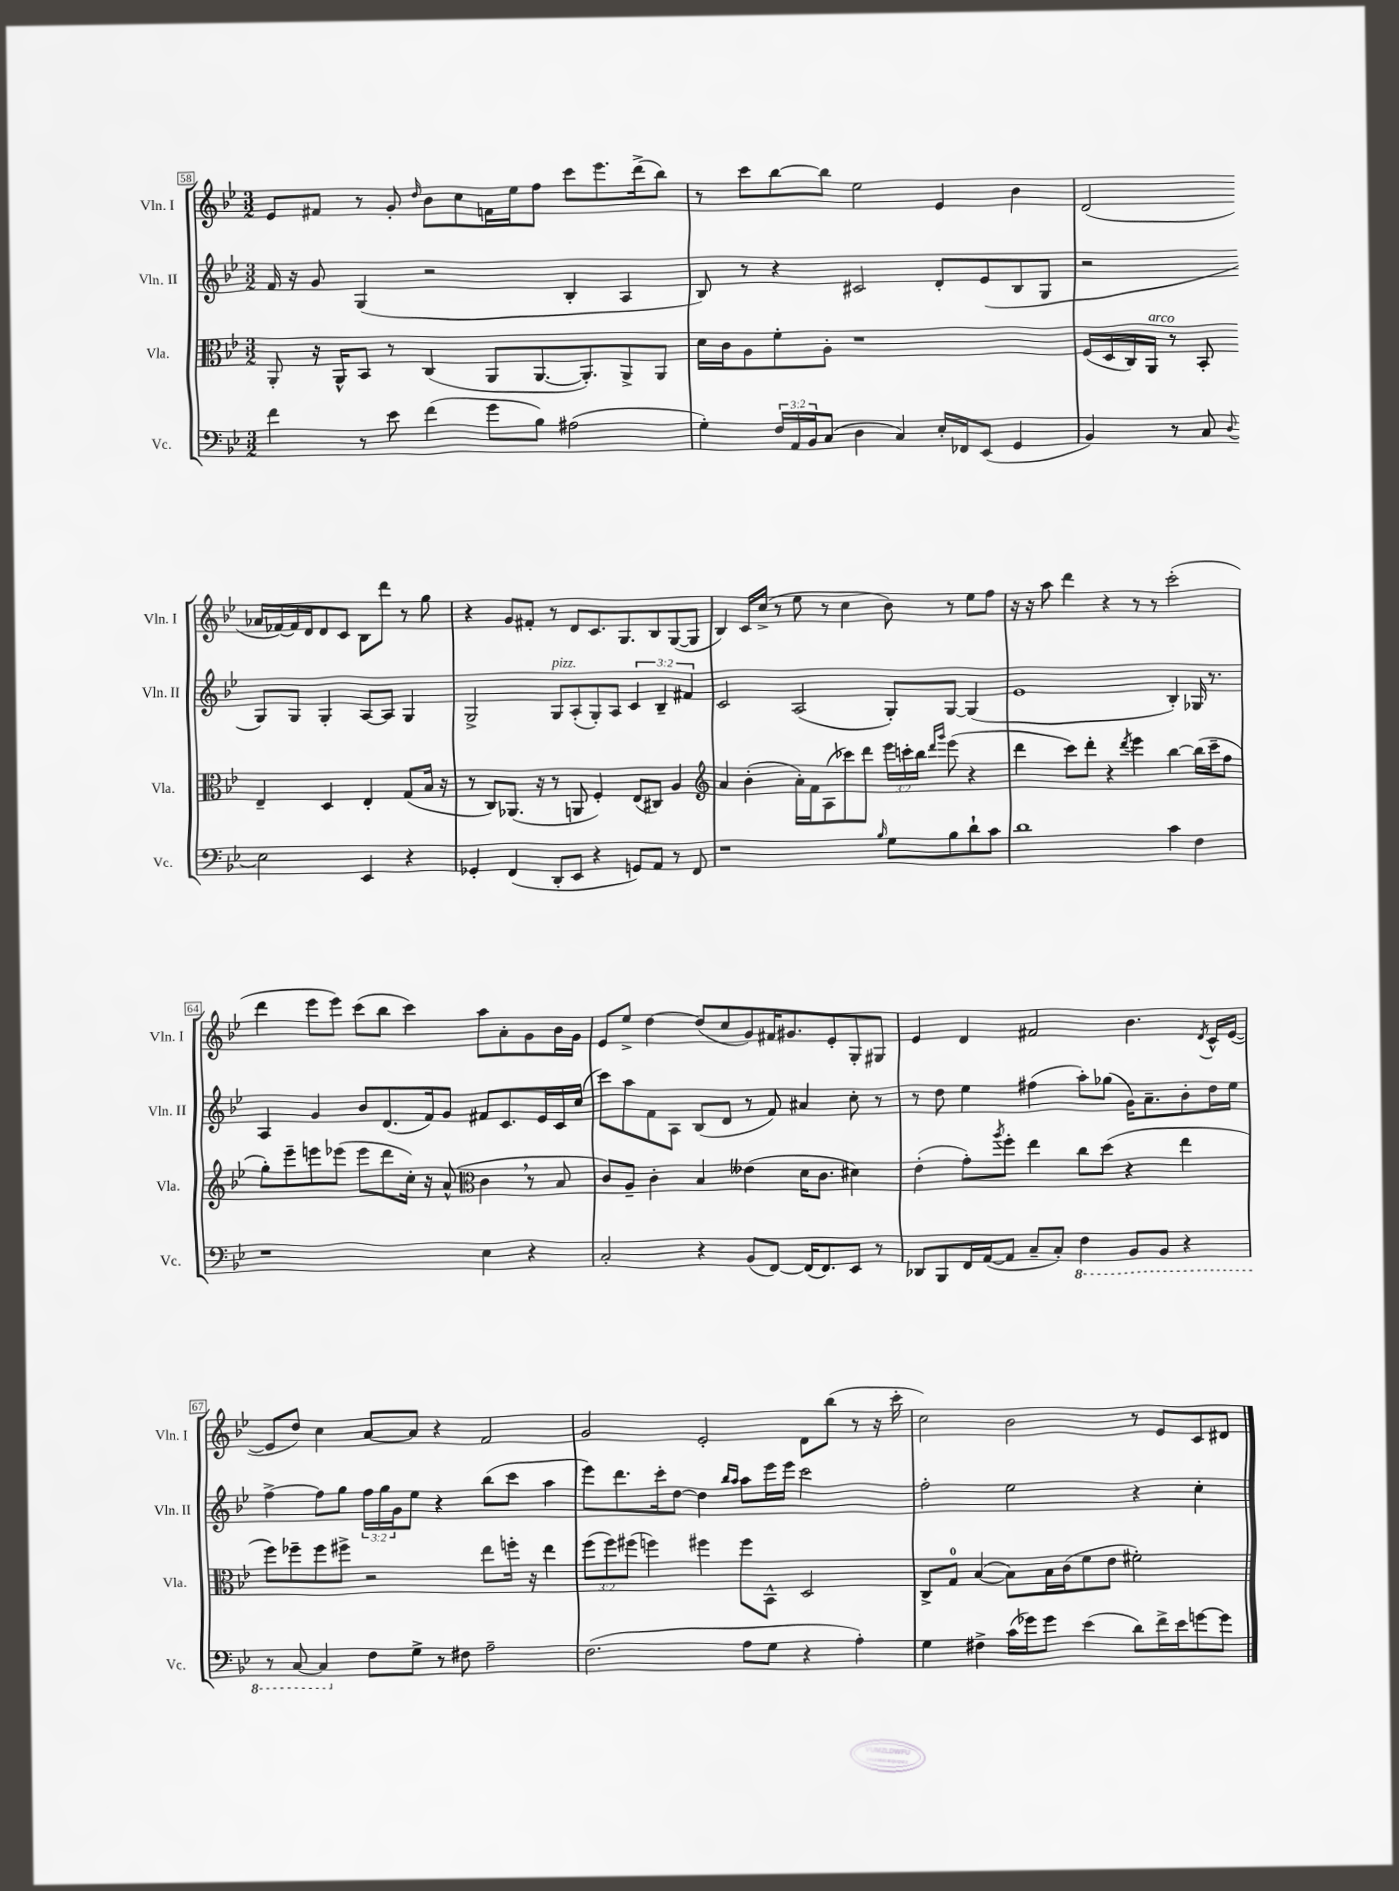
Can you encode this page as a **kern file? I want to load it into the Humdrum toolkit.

**kern	**kern	**kern	**kern
*staff4	*staff3	*staff2	*staff1
*clefF4	*clefC3	*clefG2	*clefG2
*k[b-e-]	*k[b-e-]	*k[b-e-]	*k[b-e-]
*M3/2	*M3/2	*M3/2	*M3/2
4f	8AA'	16f	8e-
.	.	16r	.
.	16r	8g	8f#
.	16AA^^	.	.
8r	8BB-	(4G	8r
8e-	8r	.	8g'
.	.	.	16qqdd
(4f	(4C	2r	8b-
.	.	.	8cc
8g	8AA	.	16f
.	.	.	16ee-
8B-)	[8.AA	.	8ff
(2A#	.	4B-'	8ccc
.	8.AA'])	.	.
.	.	.	8.eee-
.	8AA^	4A	.
.	.	.	(16ddd^
.	8AA	.	8bb-)
=	=	=	=
4G')	16d	8B-)	8r
.	16c	.	.
.	8A	8r	8ccc
24F	8f'	4r	[8bb-
24AA	.	.	.
24BB-	.	.	.
(8C	8A'	.	8bb-]
4D	1r	2c#	2ee-
4C)	.	.	.
16E-'	.	8d'	4e-
16FF-	.	.	.
(8EE-	.	(8e-	.
4GG	.	8B-	4b-
.	.	8G	.
=	=	=	=
4BB-)	(16F	2r	(2d
.	16D	.	.
.	16C)	.	.
.	16AA	.	.
8r	8r	.	.
8C	8BB-'	.	.
8qqD	.	.	.
2E-	4E-~	8G)	16a-
.	.	.	[16f-)
.	.	8G	16f-]
.	.	.	16d
.	4D	4G'	8d
.	.	.	8c
4EE-	4E-'	[8A	8B-
.	.	8A]	8ddd
4r	(8G	4G	8r
.	16B-	.	8gg
.	16r	.	.
=	=	=	=
4GG-'	8r	2G^	4r
.	8C)	.	.
(4FF	(8.AA-	.	8g
.	.	.	8f#'
.	16r	.	.
8DD'	8r	8G	8r
8EE-	8AA	(8A'	8d
4r	4F')	8G')	8.c
.	.	8A	.
.	.	.	8.G
8GG)	(8E-	6c	.
8AA	8C#)	.	8B-
.	.	6B-~	.
8r	4A	.	([8G
.	.	6f#	.
8FF	.	.	8G]
=	=	=	=
*	*clefG2	*	*
1r	4a	2c	4B-)
.	(4b-'	.	16c
.	.	.	(16cc^
.	.	.	8r
.	16a')	(2A	8ee-
.	16f	.	.
.	(8A	.	8r
.	8ccc-)	.	4cc
.	8ddd	.	.
16qqB-	.	.	.
8G	24eee-	8G')	8b-)
.	24ccc'	.	.
.	24bb-	.	.
.	16qqddd	.	.
.	16qqggg	.	.
8B-	(8eee-	[8G	8r
8d`	4r	(4G]	8ee-
8c	.	.	8ff
=	=	=	=
1d	4ddd	1e-	16r
.	.	.	16r
.	.	.	8aa
.	8ccc)	.	4ddd
.	8ddd'	.	.
.	4r	.	4r
.	8qddd	.	.
.	4eee-	.	8r
.	.	.	8r
4c	[4bb-	4B-')	(2ccc'
4F	(16bb-]	16G-	.
.	16ccc~	8.r	.
.	8ff	.	.
=	=	=	=
1r	8gg')	4A	4ddd
.	8eee-~	.	.
.	8eee	4g	8eee-
.	(8eee-	.	8eee-)
.	8eee-	8b-	(8ccc
.	8ddd	(8.d	8bb-
.	16cc')	.	4ccc)
.	16r	16f)	.
.	(8a^^	8g	.
*	*clefC3	*	*
4E-	4c	8f#	8aa
.	.	8.c	8a'
4r	8r	.	8g
.	.	16e-	.
.	8B-	16c	16b-
.	.	(16cc	16g
=	=	=	=
2C'	8c)	8ccc)	8e-
.	8A~	8aa	8ee-^
.	4c'	8f	[4dd
.	.	8A	.
4r	4B-	(8B-	(8dd]
.	.	8d	8cc
(8BB-	(4e--	8r	8g)
[8FF)	.	8f)	16f#
.	.	.	8.g#
(16FF]	16d	4a#	.
8.FF)	8.c	.	.
.	.	.	8e-'
8EE-	4d#)	8cc'	8G'
8r	.	8r	8G#
=	=	=	=
8DD-	(4e-'	8r	4e-
8BBB-	.	8dd	.
16FF	8g')	4ee-	4d
([16AA	.	.	.
.	8qaa	.	.
8AA]	8ff'	.	.
8C~	4ee-	(4ff#	2f#
8C')	.	.	.
4FF	8cc	8aa')	.
.	(8dd	(8gg-	.
8BBB-	4r	16g)	4.b-
.	.	8.a~	.
8BBB-	.	.	.
4r	4ee-	8b-'	.
.	.	.	8qd
.	.	16dd	16c^^
.	.	16ee-	([16e-
=	=	=	=
8r	8ff)	[4ff^	8e-]
[8CC	8ff-~	.	8dd)
4CC]	8ff-	8ff]	4cc
.	8ff#^	8gg	.
8F	2r	24ff	[8a
.	.	24gg	.
.	.	24g	.
8G^	.	8ee-	8a]
8r	.	4r	4r
8F#	.	.	.
2A~	8ee-	(8bb-	2f
.	16ff'	8ccc	.
.	16r	.	.
.	4ee-	4aa	.
=	=	=	=
(2.F	(12ff	8eee-)	2g
.	12ff)	.	.
.	.	8.ddd	.
.	(12ff#	.	.
.	4ff)	.	.
.	.	16ccc'	.
.	.	[8dd	.
.	4ff#	4dd]	2e-'
.	.	16qqbb-	.
.	.	16qqaa	.
8A	8ff#	8aa	.
8G	8BB-^^	16eee-	.
.	.	16eee-	.
4r	2D	2ccc	8d
.	.	.	(8bb-
4A')	.	.	8r
.	.	.	16r
.	.	.	16ccc'
=	=	=	=
4G	8C^	2ff'	2cc)
.	8G	.	.
4F#^	([4B-	.	.
(16c	8B-])	2ee-	2b-
16g-)	.	.	.
8g-	16B-	.	.
.	(16c	.	.
(4e-	8f	.	.
.	8e-	.	.
8d)	2f#')	4r	8r
16f^	.	.	8e-
16e-	.	.	.
[8g	.	4cc'	8c
8g]	.	.	8d#
==	==	==	==
*-	*-	*-	*-
